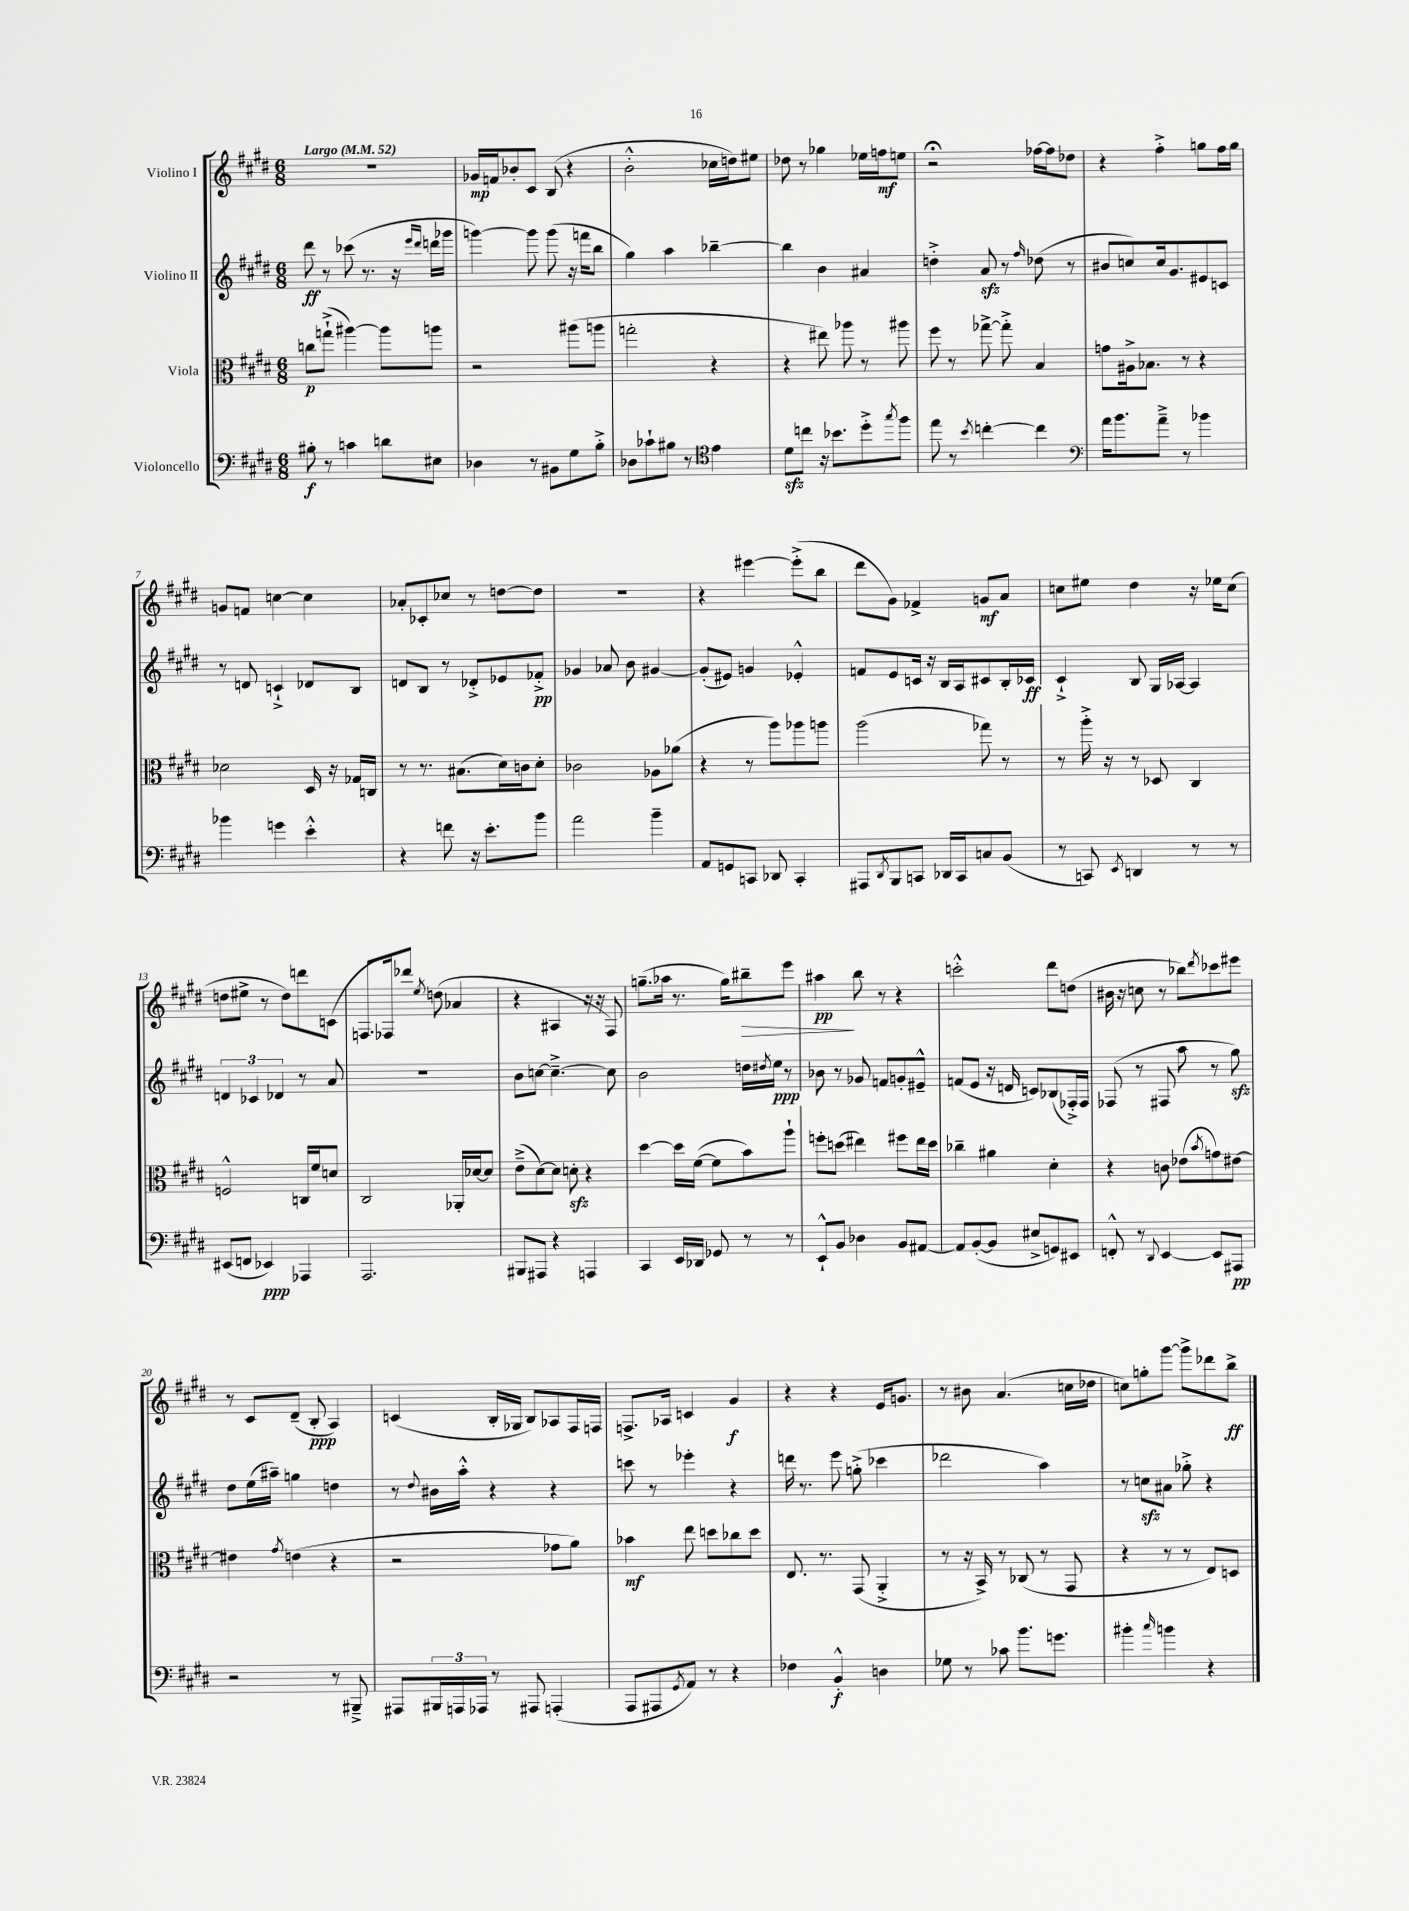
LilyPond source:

<<
\new StaffGroup <<
\new Staff = "s0" \with { instrumentName = "Violino I" } {
    \clef treble \key e \major \numericTimeSignature \time 6/8 \tempo "Largo" 4 = 52
    R2. |
    ges'16\mp f'16 bes'8-. cis'8 b8( r4 |
    b'2-.-^ ces''16 d''16) eis''8 |
    des''8 r8 ges''4 ees''16 f''16\mf e''8 |
    r2\fermata fes''16~ fes''16 des''8 |
    r4 fis''4-.-> g''8 fis''16 g''16 |
    g'8 f'8 c''4~ c''4 |
    aes'8-. ces'8-. ces''8 r8 d''8~ d''8 |
    R2. |
    r4 eis'''4~ eis'''8-.->( b''8 |
    dis'''8 gis'8) fes'4-> g'8\mf a'8 |
    c''8 eis''8 dis''4 r16 ees''16 c''8( |
    d''8 eis''8-> r8 d''8) d'''8 c'8( |
    f8. fes16) des'''8 \acciaccatura { e''8 } d''8( aes'4 |
    r4 ais4 r16 r16 fis8) |
    g''8.--( aes''16 r8. g''16) bis''8--\> e'''8 |
    ais''4\pp\! b''8 r8 r4 |
    c'''2-.-^ dis'''8 d''8( |
    bis'16 r16 c''8 r8 bes''8) \acciaccatura { dis'''8 } ces'''8 eis'''8 |
    r8 cis'8 dis'8--( b8-.\ppp a4) |
    c'4( b16-. ges16 b8) aes8 fis16 f16 |
    f8.-> aes16 c'4 gis'4\f |
    r4 r4 e'16 g'8. |
    r8 bis'8 a'4.( c''16 des''16 |
    c''8) g''8-. gis'''8~ gis'''8-> des'''8 b''8->\ff \bar "|." |
}
\new Staff = "s1" \with { instrumentName = "Violino II" } {
    \clef treble \key e \major \numericTimeSignature \time 6/8
    dis'''8\ff r8 ces'''8( r8. r16 \grace { e'''16 dis'''16 } d'''16 ges'''16 |
    g'''4~) g'''8 g'''8( r16 f'''16 b''8 |
    gis''4) a''4 bes''4~-- |
    bes''4 b'4 ais'4 |
    d''4-.-> a'8\sfz r8 \grace { fis''16 } des''8( r8 |
    bis'8 c''8) c''16 gis'8. eis'8 c'8 |
    r8 d'8 c'4-!-> des'8 b8 |
    d'8 b8 r8 des'8-.-> ees'8 fes'8-.->\pp |
    ges'4 aes'8 b'8 gis'4~ |
    gis'8-.( eis'8) g'4 ees'4-.-^ |
    f'8 e'8 c'16 r16 b16 a16 cis'8 b16-. ces'16\ff |
    cis'4-!-> b8 gis16 aes16~ aes4 |
    \tuplet 3/2 { d'4 ces'4 des'4 } r8 a'8 |
    R2. |
    b'8 c''8~ c''4.~---> c''8 |
    b'2 d''16 \acciaccatura { dis''8 } e''16\ppp r8 |
    bes'8 r8 ges'8 f'8 g'8-. eis'8---^ |
    f'8( e'8 r16 d'16 c'8) bes8( fes16-.->) fes16 |
    fes8( r8 fis8 a''8 r8 gis''8\sfz) |
    dis''8 e''16( ais''16--) g''4 d''4 |
    r8 \appoggiatura { dis''8 } bis'16 a''16-.-^ r4 r4 |
    c'''8 r8 ees'''4-. r4 |
    d'''16 r8. e'''8 g''8-.->( ces'''4 |
    des'''2 a''4) |
    r8 c''8\sfz ais'8 ges''8-.-> r4 \bar "|." |
}
\new Staff = "s2" \with { instrumentName = "Viola" } {
    \clef alto \key e \major \numericTimeSignature \time 6/8
    c''8\p g''8-!->( ais''4~) ais''8 a''8 |
    r2 ais''8( a''8 |
    g''2-. r4 |
    r4 eis''8) aes''8 r8 ais''8 |
    fis''8 r8 ges''8~-> ges''8-.-> b4 |
    g'8 ais16-> bes8. r8 r4 |
    des'2 dis16 r16 ges16 c16 |
    r8 r8. bis8.( dis'16) c'16 dis'8-. |
    ces'2 aes8 aes'8( |
    r4 r8 a''8) aes''8 a''8 |
    a''2( ges''8) r8 |
    r8 a''16-.-> r16 r8 des8 cis4 |
    f2-^ c16 fis'16 d'8 |
    cis2 aes,16-. des'16~ des'8 |
    e'8--->( dis'8~) dis'8 d'8-.\sfz r4 |
    dis''4~ dis''16 fis'16~( fis'8 b'8) a''8-! |
    f''8-. d''8( eis''4) fis''8 eis''16 d''16 |
    ces''4-- ais'4 dis'4-. |
    r4 c'8 ees'8( \acciaccatura { b'8 } g'8) eis'8~ |
    eis'4 \acciaccatura { gis'8 } e'4( r4 |
    r2 ges'8 a'8) |
    bes'4\mf e''8 d''8 ces''8 d''8 |
    e8. r8. gis,8( a,4-.-> |
    r8 r16 b,16->) r8 ces8( r8 gis,8 |
    r4 r8 r8 e8) d8 \bar "|." |
}
\new Staff = "s3" \with { instrumentName = "Violoncello" } {
    \clef bass \key e \major \numericTimeSignature \time 6/8
    bis8-.\f r8 c'4 d'8 eis8 |
    des4 r8 bis,8 gis8 b8-.-> |
    des8 ces'8-! bis8 r8 \clef tenor e'4 |
    dis'8\sfz c''8 r16 bes'8. dis''8-.-> \acciaccatura { gis''8 } fis''8 |
    e''8 r8 \acciaccatura { b'8 } c''4~-. c''4 |
    \clef bass a'16 b'8. a'8---> r8 bes'4 |
    bes'4 g'4 e'4-.-^ |
    r4 f'8 r16 e'8.-. b'8 |
    a'2 b'4-- |
    a,8 g,8 c,8 des,8 c,4-. |
    ais,,8 \acciaccatura { dis,8 } b,,8 c,8 des,16 c,16 c8 b,8( |
    r8 c,8) \acciaccatura { e,8 } d,4 r8 r8 |
    eis,8( f,8 ees,4\ppp) aes,,4 |
    a,,2. |
    bis,,8 ais,,8 r4 a,,4 |
    cis,4 e,16 des,16 ges,8 r8 r8 |
    e,8-!-^ b,8 des4 b,8 ais,8~ |
    ais,8 b,8~-.( b,8 eis8-> g,8) eis,8 |
    f,8-.-^ r8 \appoggiatura { dis,8 } e,4~ e,8 ais,,8\pp |
    r2 r8 bis,,8---> |
    ais,,8 \tuplet 3/2 { bis,,16 a,,16 aes,,16 } r8 ais,,8 a,,4-.( |
    a,,8 ais,,8 \acciaccatura { gis,8 } a,8) r8 r4 |
    fes4 b,4-.-^\f d4 |
    ges8 r8 ces'8 b'8. g'8. |
    bis'4-. \grace { cis''16 } b'4 r4 \bar "|." |
}
>>
>>
